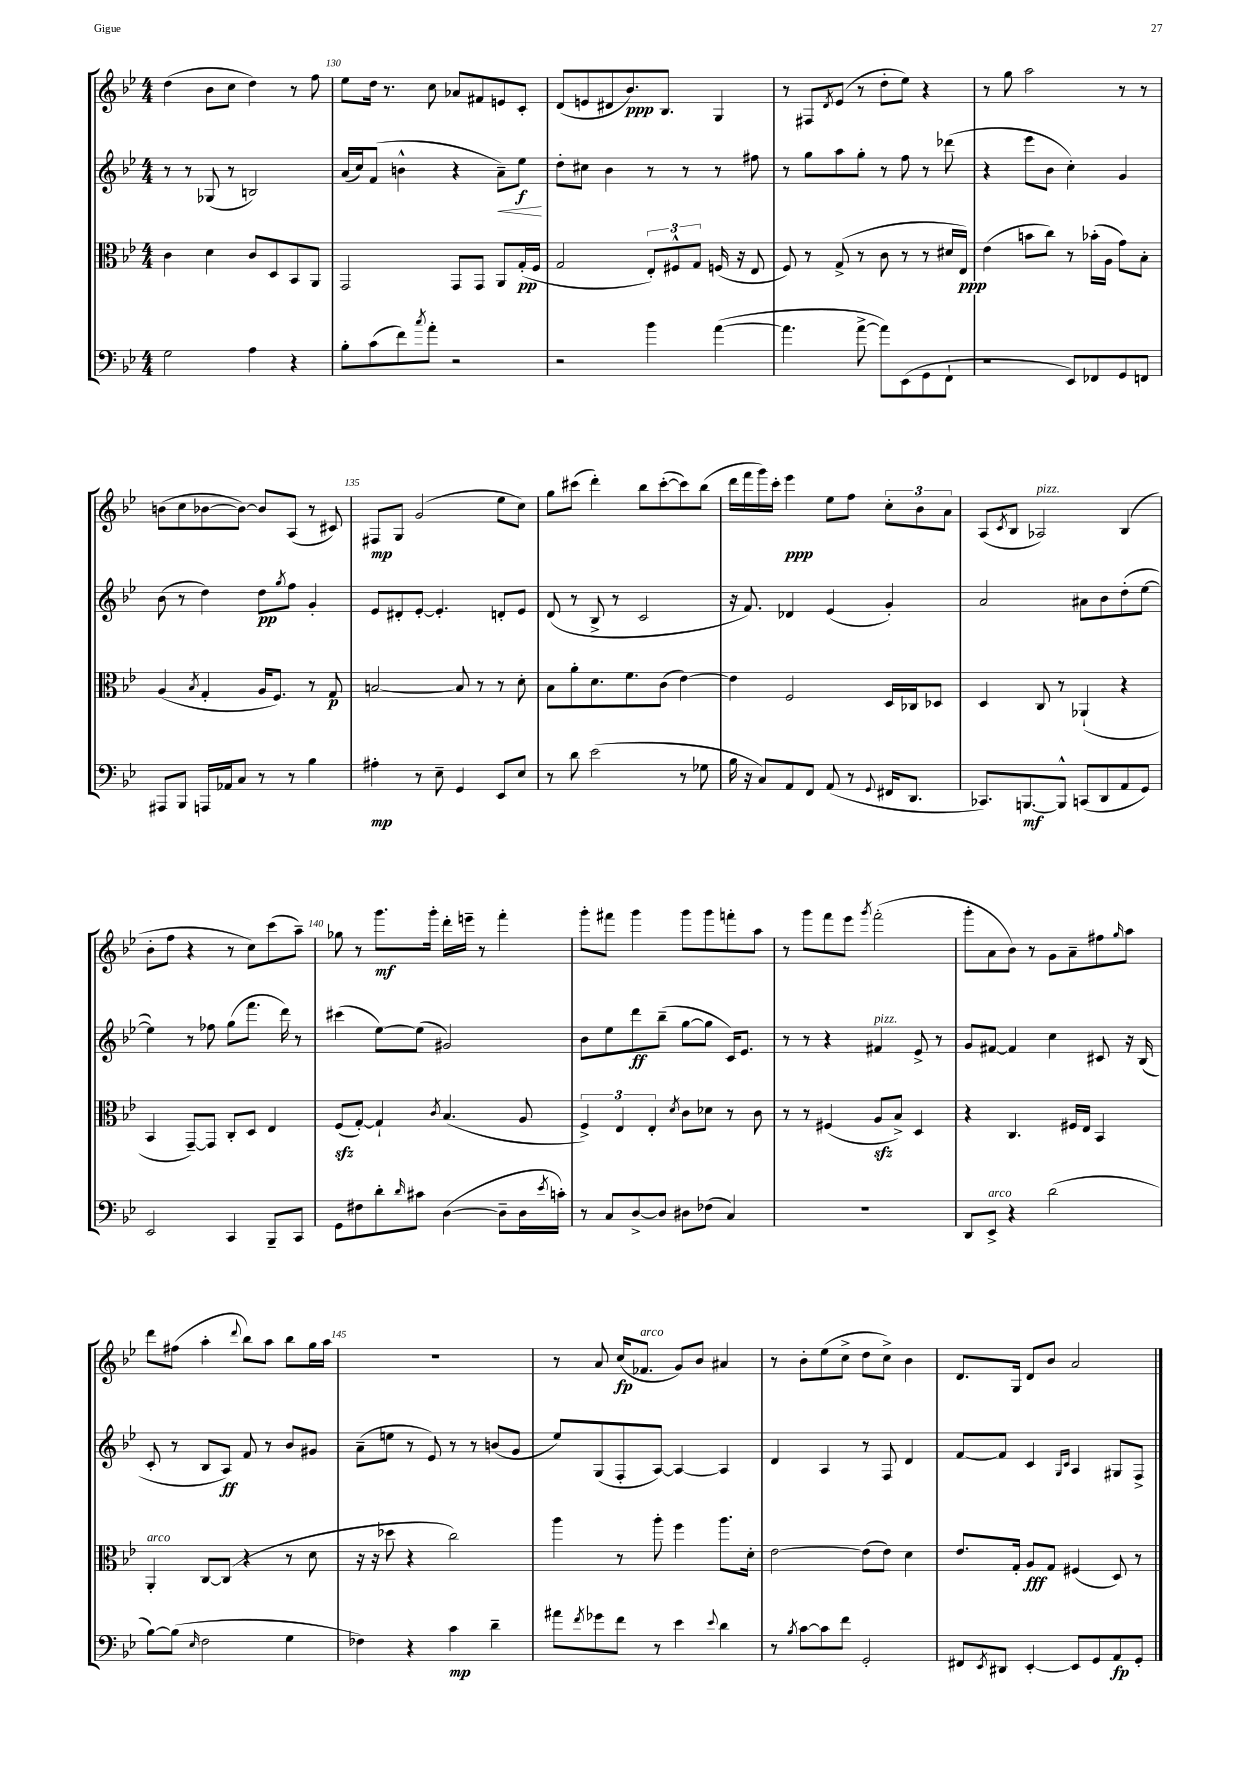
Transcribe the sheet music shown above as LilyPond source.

<<
\new StaffGroup <<
\new Staff = "s0" {
    \clef treble \key bes \major \numericTimeSignature \time 4/4
    d''4( bes'8 c''8 d''4) r8 f''8 |
    ees''8 d''16 r8. c''8 aes'8 fis'8 e'8 c'8-. |
    d'8( e'8 dis'8 bes'8.\ppp) bes8. g4 |
    r8 fis8 \acciaccatura { d'8 } ees'8( r8 d''8-. ees''8) r4 |
    r8 g''8 a''2 r8 r8 |
    b'8( c''8 bes'8~ bes'8~) bes'8 a8( r8 cis'8) |
    fis8\mp g8 g'2( ees''8 c''8) |
    g''8 cis'''8( d'''4-.) bes''8 cis'''8~-.( cis'''8) bes''8( |
    d'''16 f'''16 g'''16) c'''16-. ees'''4\ppp ees''8 f''8 \tuplet 3/2 { c''8-. bes'8 a'8 } |
    a8( \acciaccatura { c'8 } bes8 aes2^\markup { \italic "pizz." }) bes4( |
    bes'8-. f''8 r4 r8 c''8) c'''8( a''8--) |
    ges''8 r8 g'''8.\mf g'''16-. d'''16-. e'''16-- r8 f'''4-. |
    g'''8-. fis'''8 g'''4 g'''8 g'''8 f'''8-. a''8 |
    r8 g'''8 f'''8 ees'''8 \acciaccatura { g'''8 } f'''2-.( |
    g'''8-. a'8 bes'8) r8 g'8 a'8-- fis''8 \grace { g''16 } a''8 |
    d'''8 fis''8( a''4-. \appoggiatura { d'''8 } bes''8) a''8 bes''8 g''16 a''16 |
    R1 |
    r8 a'8 c''16\fp( fes'8.^\markup { \italic "arco" } g'8) bes'8 ais'4 |
    r8 bes'8-. ees''8( c''8-> d''8 c''8->) bes'4 |
    d'8. g16 d'8 bes'8 a'2 \bar "|." |
}
\new Staff = "s1" {
    \clef treble \key bes \major \numericTimeSignature \time 4/4
    r8 r8 ges8( r8 b2) |
    a'16( c''16) f'8( b'4-^ r4 a'8--\<) ees''8\f\! |
    d''8-. cis''8 bes'4 r8 r8 r8 fis''8 |
    r8 g''8 a''8 g''8-. r8 f''8 r8 des'''8( |
    r4 ees'''8 bes'8 c''4-.) g'4 |
    bes'8( r8 d''4) d''8\pp \acciaccatura { g''8 } f''8 g'4-. |
    ees'8 dis'8-. ees'8~-. ees'4.-. d'8-. ees'8 |
    d'8( r8 bes8-> r8 c'2 |
    r16 f'8.) des'4 ees'4( g'4-.) |
    a'2 ais'8 bes'8 d''8-.( ees''8~ |
    ees''4) r8 fes''8 g''8( f'''8. d'''16) r8 |
    cis'''4( ees''8~) ees''8( gis'2) |
    bes'8 ees''8 d'''8\ff bes''8--( g''8~ g''8 c'16) ees'8. |
    r8 r8 r4 fis'4^\markup { \italic "pizz." } ees'8-> r8 |
    g'8 fis'8~ fis'4 c''4 cis'8 r16 bes16( |
    c'8-. r8 bes8 a8\ff) f'8 r8 bes'8 gis'8 |
    a'8--( e''8 r8 ees'8) r8 r8 b'8( g'8 |
    ees''8) g8( f8-. a8~) a4~ a4 |
    d'4 a4 r8 f8 d'4 |
    f'8~ f'8 c'4 \grace { g16 c'16 } a4 gis8 f8-> \bar "|." |
}
\new Staff = "s2" {
    \clef alto \key bes \major \numericTimeSignature \time 4/4
    c'4 d'4 c'8 d8 bes,8 a,8 |
    g,2 g,8 g,8 a,8 g16-.\pp( f16 |
    g2 \tuplet 3/2 { ees8-.) fis8-^ g8 } f16( r16 ees8 |
    f8) r8 g8->( r8 c'8 r8 r8 dis'16 ees16\ppp) |
    ees'4( b'8 c''8) r8 bes'16-.( a16 g'8) bes8-. |
    a4( \acciaccatura { bes8 } g4-. a16 f8.) r8 g8\p |
    b2~ b8 r8 r8 d'8-. |
    bes8 a'8-. d'8. f'8. c'8( ees'4~) |
    ees'4 f2 d16 ces16 des8 |
    d4 c8 r8 aes,4-!( r4 |
    bes,4 g,8~--) g,8 c8-. d8 ees4 |
    f8\sfz( g8~-.) g4-! \acciaccatura { c'8 } bes4.( a8 |
    \tuplet 3/2 { f4->) ees4 ees4-. } \acciaccatura { d'8 } c'8 des'8 r8 c'8 |
    r8 r8 fis4( a8\sfz bes8->) d4 |
    r4 c4. fis16 ees16 bes,4 |
    a,4-.^\markup { \italic "arco" } c8~ c8( r4 r8 d'8 |
    r16 r16 des''8 r4 c''2) |
    a''4 r8 a''8-. f''4 a''8. d'16-. |
    ees'2~ ees'8( ees'8) d'4 |
    ees'8. g16-. a8\fff g8 fis4( d8) r8 \bar "|." |
}
\new Staff = "s3" {
    \clef bass \key bes \major \numericTimeSignature \time 4/4
    g2 a4 r4 |
    bes8-. c'8( f'8) \acciaccatura { c''8 } a'8-. r2 |
    r2 bes'4 a'4~( |
    a'4. a'8~-> a'8) ees,8( g,8 f,8-! |
    r2 ees,8) fes,8 g,8 f,8 |
    ais,,8 bes,,8 a,,16 aes,16 c8 r8 r8 bes4 |
    ais4-.\mp r8 ees8-- g,4 ees,8 ees8 |
    r8 d'8 ees'2( r8 ges8 |
    bes16 r16 c8) a,8 f,8 a,8( r8 \appoggiatura { g,8 } fis,16 d,8. |
    ces,8.) b,,8.~\mf b,,8-^ c,8( d,8 a,8 g,8) |
    ees,2 c,4 bes,,8-- c,8 |
    g,8 fis8 d'8-. \grace { d'16 } cis'8 d4~( d8-- d16 \acciaccatura { ees'8 } c'16-.) |
    r8 c8 d8~-> d8 dis8 fes8( c4) |
    R1 |
    d,8 ees,8->^\markup { \italic "arco" } r4 d'2( |
    bes8~) bes8( \grace { ees16 } f2 g4 |
    fes4) r4 c'4\mp d'4-- |
    ais'8 \acciaccatura { f'8 } ges'8 f'8 r8 ees'4 \appoggiatura { ees'8 } d'4 |
    r8 \acciaccatura { bes8 } c'8~ c'8 f'8 g,2-. |
    fis,8 \acciaccatura { ees,8 } dis,8 ees,4~-. ees,8 g,8 a,8\fp g,8-. \bar "|." |
}
>>
>>
\layout { \context { \Score currentBarNumber = #129 \override BarNumber.break-visibility = ##(#f #t #t) barNumberVisibility = #(every-nth-bar-number-visible 5) } }
